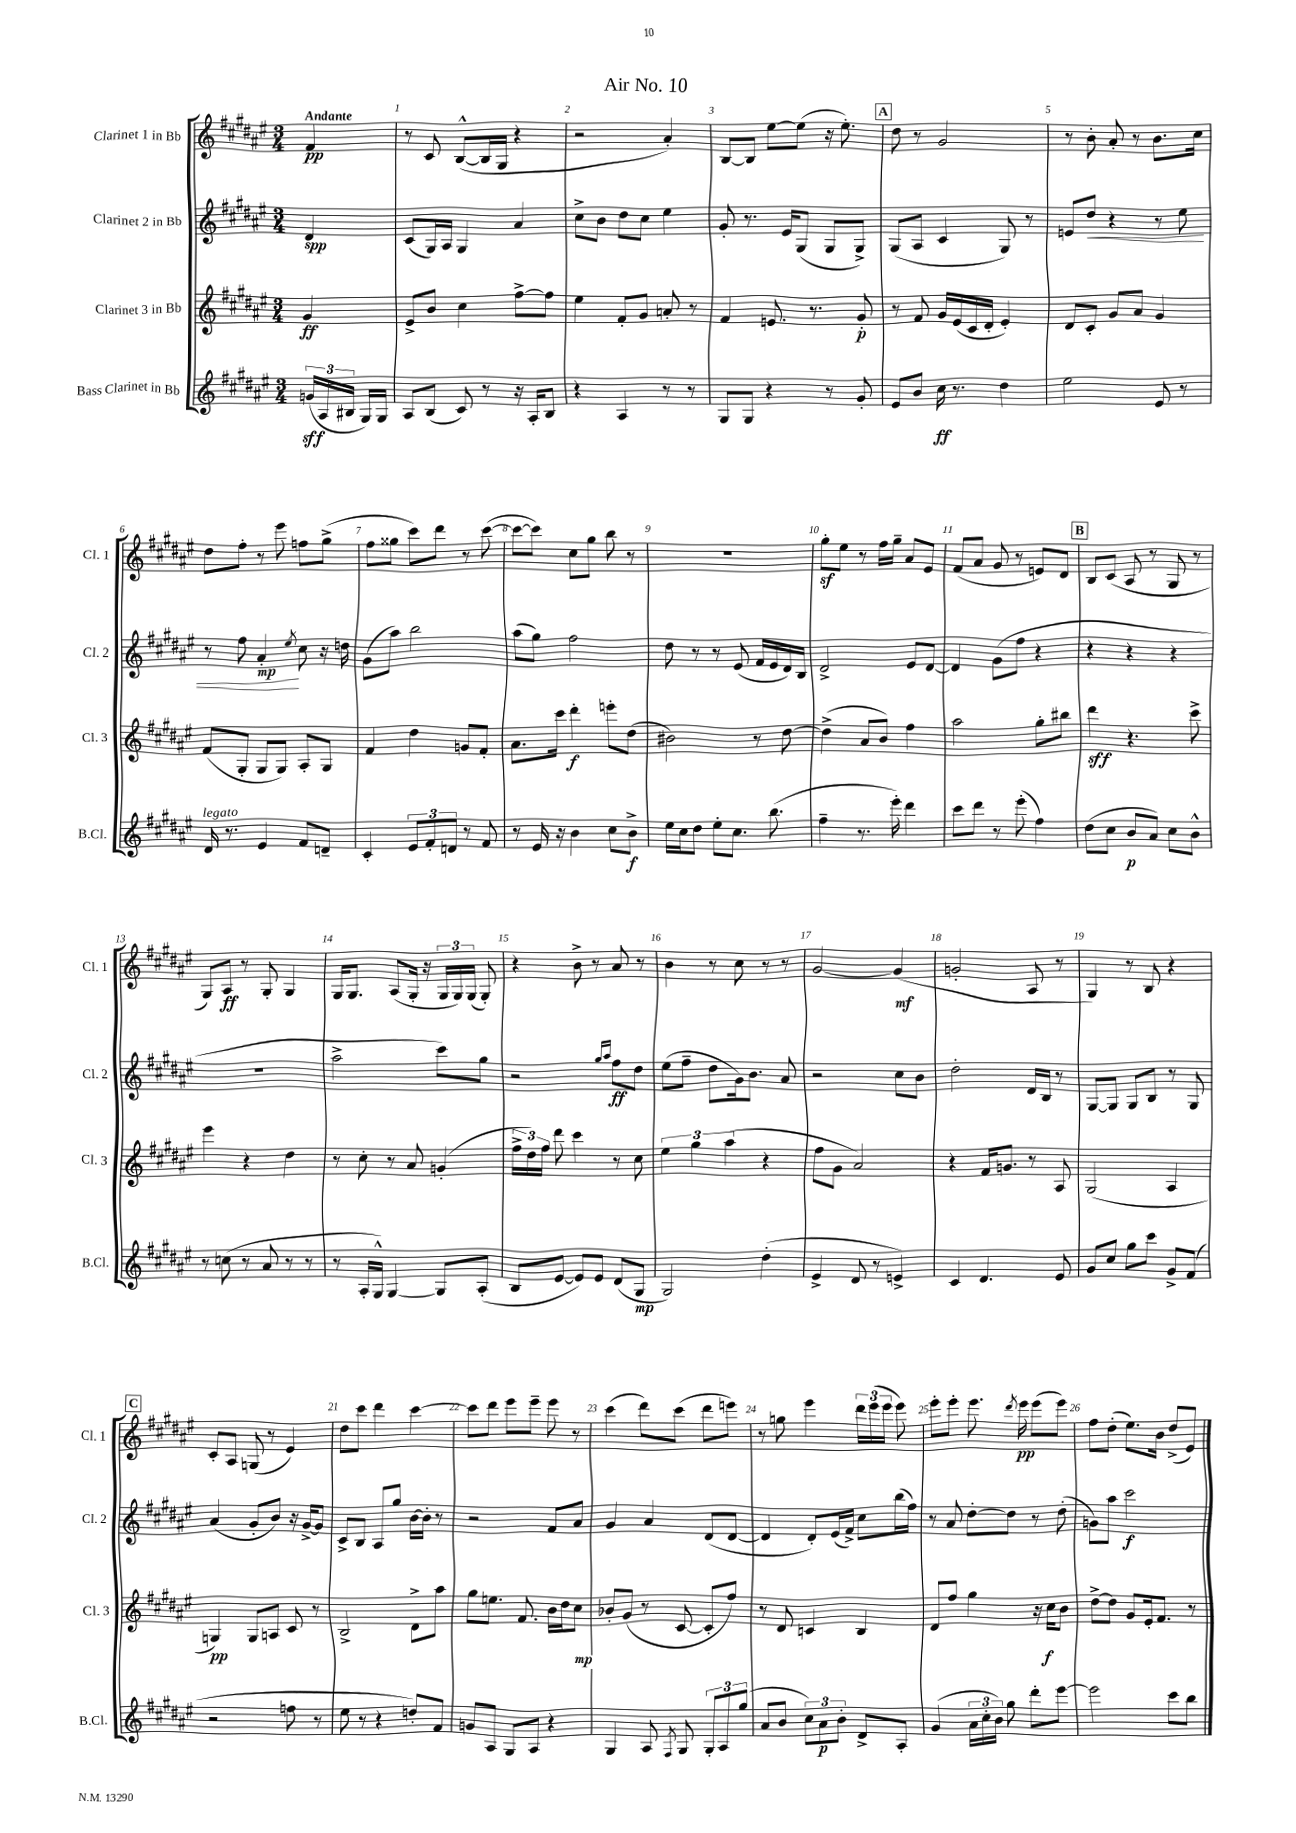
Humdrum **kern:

**kern	**dynam	**kern	**dynam	**kern	**dynam	**kern	**dynam
*part4	*part4	*part3	*part3	*part2	*part2	*part1	*part1
*staff4	*staff4	*staff3	*staff3	*staff2	*staff2	*staff1	*staff1
*I"Bass Clarinet in Bb	*	*I"Clarinet 3 in Bb	*	*I"Clarinet 2 in Bb	*	*I"Clarinet 1 in Bb	*
*I'B.Cl.	*	*I'Cl. 3	*	*I'Cl. 2	*	*I'Cl. 1	*
*clefG2	*	*clefG2	*	*clefG2	*	*clefG2	*
*k[f#c#g#d#a#e#]	*	*k[f#c#g#d#a#e#]	*	*k[f#c#g#d#a#e#]	*	*k[f#c#g#d#a#e#]	*
*M3/4	*	*M3/4	*	*M3/4	*	*M3/4	*
=	=	=	=	=	=	=	=
!	!	!	!	!	!	!LO:TX:a:B:t=Andante	!
(24gn/LL	sff	4g#/	ff	4d#/	spp	4f#/	pp
24A#/	.	.	.	.	.	.	.
24B#X/JJ	.	.	.	.	.	.	.
16G#/LL)	.	.	.	.	.	.	.
16G#/JJ	.	.	.	.	.	.	.
=1	=1	=1	=1	=1	=1	=1	=1
8A#/L	.	8e#^/L	.	(8c#/L	.	8r	.
(8B/J	.	8b/J	.	16G#/L)	.	8c#/	.
.	.	.	.	16A#/JJ	.	.	.
8c#/)	.	4cc#\	.	4G#/	.	([8B^^/L	.
8r	.	.	.	.	.	16B/L]	.
.	.	.	.	.	.	16G#/JJ	.
16r	.	[8ff#^\L	.	4a#/	.	4r	.
16A#'/KL	.	.	.	.	.	.	.
8B/J	.	8ff#\J]	.	.	.	.	.
=2	=2	=2	=2	=2	=2	=2	=2
4r	.	4ee#\	.	8cc#^\L	.	2r	.
.	.	.	.	8b\J	.	.	.
4A#/	.	8f#'/L	.	8dd#\L	.	.	.
.	.	8g#/J	.	8cc#\J	.	.	.
8r	.	8an'/	.	4ee#\	.	4a#'/)	.
8r	.	8r	.	.	.	.	.
=3	=3	=3	=3	=3	=3	=3	=3
8G#/L	.	4f#/	.	8g#'/	.	[8B/L	.
8G#/J	.	.	.	8.r	.	8B/J]	.
4r	.	8.en/	.	.	.	[8ee#\L	.
.	.	.	.	16e#/KL	.	.	.
.	.	.	.	(8G#/J	.	(8ee#\J]	.
.	.	8.r	.	.	.	.	.
8r	.	.	.	8G#/L	.	16r	.
.	.	.	.	.	.	8.ee#'\)	.
8g#'/	.	8g#'/	p	8G#^/J)	.	.	.
!!LO:REH:place=s1:t=A
=4	=4	=4	=4	=4	=4	=4	=4
8e#/L	.	8r	.	(8G#/L	.	8dd#\	.
8b/J	.	8f#/	.	8A#/J	.	8r	.
16cc#\	ff	16g#/LL	.	4c#/	.	2g#/	.
8.r	.	(16e#/	.	.	.	.	.
.	.	16c#/	.	.	.	.	.
.	.	16d#'/JJ	.	.	.	.	.
4dd#\	.	4e#'/)	.	8G#/)	.	.	.
.	.	.	.	8r	.	.	.
=5	=5	=5	=5	=5	=5	=5	=5
2ee#\	.	8d#/L	.	8en/L	.	8r	.
!	!	!	!	!	!LO:HP:b	!	!
.	.	8c#'/J	.	8dd#/J	<	8b'\	.
.	.	8g#/L	.	4r	.	8a#'/	.
.	.	8a#/J	.	.	.	8r	.
8e#/	.	4g#/	.	8r	.	8.b\L	.
8r	.	.	.	8ee#\	.	.	.
.	.	.	.	.	.	16cc#\Jk	.
!!LO:LB:g=z
=6	=6	=6	=6	=6	=6	=6	=6
!LO:TX:a:i:t=legato	!	!	!	!	!	!	!
16d#/	.	(8f#/L	.	8r	.	8dd#\L	.
8.r	.	.	.	.	.	.	.
.	.	8G#'/J	.	8ff#\	.	8ff#'\J	.
4e#/	.	8G#/L	.	4a#'/	mp	8r	.
.	.	8G#/J)	.	.	.	8eee#\	.
.	.	.	.	8qee#/	.	.	.
8f#/L	.	8A#'/L	.	8cc#\	[	8ffn\L	.
8dn~/J	.	8G#/J	.	16r	.	(8gg#^\J	.
.	.	.	.	16ddn\	.	.	.
=7	=7	=7	=7	=7	=7	=7	=7
4c#'/	.	4f#/	.	(8g#\L	.	8ff#\L	.
.	.	.	.	8aa#\J)	.	8gg##X\J	.
12e#/L	.	4dd#\	.	2bb\	.	8ccc#\L)	.
12f#'/	.	.	.	.	.	.	.
.	.	.	.	.	.	8ddd#\J	.
12dn/J	.	.	.	.	.	.	.
8r	.	8gn/L	.	.	.	8r	.
8f#/	.	8f#'/J	.	.	.	([8ccc#\	.
=8	=8	=8	=8	=8	=8	=8	=8
8r	.	8.a#\L	.	(8aa#\L	.	8ccc#\L_	.
16e#/	.	.	.	8gg#\J)	.	8ccc#\J])	.
16r	.	16ccc#\Jk	.	.	.	.	.
4b\	.	4ddd#'\	f	2ff#\	.	8cc#\L	.
.	.	.	.	.	.	8gg#\J	.
8cc#\L	.	8eeen'\L	.	.	.	8bb\	.
8b^\J	f	(8dd#\J	.	.	.	8r	.
=9	=9	=9	=9	=9	=9	=9	=9
16ee#\LL	.	2b#X\)	.	8dd#\	.	2.r	.
16cc#\J	.	.	.	.	.	.	.
8dd#\J	.	.	.	8r	.	.	.
8ee#'\L	.	.	.	8r	.	.	.
8.cc#\J	.	.	.	(8e#/	.	.	.
.	.	8r	.	16f#/LL	.	.	.
(8.bb\	.	.	.	16e#/	.	.	.
.	.	[8dd#\	.	16d#/)	.	.	.
.	.	.	.	16B/JJ	.	.	.
=10	=10	=10	=10	=10	=10	=10	=10
4ff#~\	.	(4dd#^\]	.	2d#^/	.	8gg#z'\L	.
.	.	.	.	.	.	8ee#\J	.
8.r	.	8a#/L	.	.	.	8r	.
.	.	8b/J)	.	.	.	16ff#\LL	.
16eee#'\)	.	.	.	.	.	16gg#~\JJ	.
4ddd#\	.	4ff#\	.	8e#/L	.	8a#/L	.
.	.	.	.	[8d#/J	.	8e#/J	.
=11	=11	=11	=11	=11	=11	=11	=11
8ccc#\L	.	2aa#\	.	4d#/]	.	(8f#/L	.
8ddd#\J	.	.	.	.	.	8a#/J	.
8r	.	.	.	(8g#\L	.	8g#/	.
(8eee#'\	.	.	.	8ff#\J	.	8r	.
4ff#\)	.	8gg#'\L	.	4r	.	8en/L)	.
.	.	8bb#X\J	.	.	.	8d#/J	.
!!LO:REH:place=s1:t=B
=12	=12	=12	=12	=12	=12	=12	=12
(8dd#\L	.	4ddd#\	sff	4r	.	8B/L	.
8cc#\J	.	.	.	.	.	(8c#/J	.
8b/L	p	4.r	.	4r	.	8A#/	.
8a#/J)	.	.	.	.	.	8r	.
8cc#\L	.	.	.	4r	.	8G#/	.
8b^^\J	.	8ccc#^\	.	.	.	8r	.
!!LO:LB:g=z
=13	=13	=13	=13	=13	=13	=13	=13
8r	.	4eee#\	.	2.r	.	8G#/L)	.
(8ccn\	.	.	.	.	.	8A#/J	ff
8r	.	4r	.	.	.	8r	.
8a#/	.	.	.	.	.	8G#'/	.
8r	.	4dd#\	.	.	.	4G#/	.
8r	.	.	.	.	.	.	.
=14	=14	=14	=14	=14	=14	=14	=14
8r	.	8r	.	2aa#^\	.	16G#/KL	.
.	.	.	.	.	.	8.G#/J	.
16A#'/LL	.	8cc#'\	.	.	.	.	.
16G#^^/JJ)	.	.	.	.	.	.	.
[4G#/	.	8r	.	.	.	(8A#/L	.
.	.	8a#/	.	.	.	16G#'/Jk	.
.	.	.	.	.	.	16r	.
8G#/L]	.	(4gn'/	.	8ccc#\L)	.	24G#/LL	.
.	.	.	.	.	.	24G#/)	.
.	.	.	.	.	.	(24G#/JJ	.
(8A#'/J	.	.	.	8gg#\J	.	8G#'/)	.
=15	=15	=15	=15	=15	=15	=15	=15
8B/L	.	24ff#^\LL	.	2r	.	4r	.
.	.	24dd#\)	.	.	.	.	.
.	.	24ff#\JJ	.	.	.	.	.
[8e#/J	.	8ddd#\	.	.	.	.	.
8e#/L])	.	4ccc#\	.	.	.	8b^\	.
8e#/J	.	.	.	.	.	8r	.
.	.	.	.	16qqgg#/LL	.	.	.
.	.	.	.	16qqaa#/JJ	.	.	.
(8d#/L	.	8r	.	8ff#\L	ff	8a#/	.
8G#/J	mp	8cc#\	.	8dd#\J	.	8r	.
=16	=16	=16	=16	=16	=16	=16	=16
2G#/)	.	6ee#\	.	(8ee#\L	.	4b\	.
.	.	.	.	8ff#~\J	.	.	.
.	.	6gg#\	.	.	.	.	.
.	.	.	.	8dd#\L	.	8r	.
.	.	(6aa#\	.	.	.	.	.
.	.	.	.	16g#\k)	.	8cc#\	.
.	.	.	.	8.b\J	.	.	.
(4dd#'\	.	4r	.	.	.	8r	.
.	.	.	.	8a#/	.	8r	.
=17	=17	=17	=17	=17	=17	=17	=17
4e#^/	.	8ff#\L	.	2r	.	[2g#/	.
.	.	8g#\J	.	.	.	.	.
8d#/	.	2a#/)	.	.	.	.	.
8r	.	.	.	.	.	.	.
4en^/)	.	.	.	8cc#\L	.	(4g#/]	mf
.	.	.	.	8b\J	.	.	.
=18	=18	=18	=18	=18	=18	=18	=18
4c#/	.	4r	.	2dd#'\	.	2gn'/	.
4.d#/	.	16f#/KL	.	.	.	.	.
.	.	8.gn/J	.	.	.	.	.
.	.	8r	.	16d#/LL	.	8A#/	.
.	.	.	.	16B/JJ	.	.	.
8e#/	.	8A#/	.	8r	.	8r	.
=19	=19	=19	=19	=19	=19	=19	=19
8g#/L	.	(2G#/	.	[8G#/L	.	4G#/)	.
8cc#/J	.	.	.	8G#/J]	.	.	.
8gg#\L	.	.	.	8G#/L	.	8r	.
8ccc#\J	.	.	.	8B/J	.	8B/	.
8g#^/L	.	4A#/	.	8r	.	4r	.
(8f#/J	.	.	.	8G#/	.	.	.
!!LO:LB:g=z
!!LO:REH:place=s1:t=C
=20	=20	=20	=20	=20	=20	=20	=20
2r	.	4Gn/)	pp	(4a#/	.	8c#'/L	.
.	.	.	.	.	.	8A#/J	.
.	.	8G/L	.	8g#'/L	.	(8Gn/	.
.	.	8An/J	.	8b/J)	.	8r	.
8ffn\	.	8c#/	.	16r	.	4e#/)	.
.	.	.	.	[16g#^/KL	.	.	.
8r	.	8r	.	8g#/J]	.	.	.
=21	=21	=21	=21	=21	=21	=21	=21
8ee#\	.	2B^/	.	8c#^/L	.	8dd#\L	.
8r	.	.	.	8B/J	.	8ccc#\J	.
4r	.	.	.	8A#/L	.	4ddd#\	.
.	.	.	.	8gg#/J	.	.	.
8ddn'/L)	.	8d#^\L	.	[16b\LL	.	[4ccc#\	.
.	.	.	.	16b'\JJ]	.	.	.
8f#/J	.	8aa#\J	.	8r	.	.	.
=22	=22	=22	=22	=22	=22	=22	=22
8gn/L	.	8gg#\L	.	2r	.	8ccc#\L]	.
8A#/J	.	8.een\J	.	.	.	8ddd#\J	.
8G#/L	.	.	.	.	.	8eee#\L	.
.	.	8.f#/	.	.	.	.	.
8A#/J	.	.	.	.	.	8eee#~\J	.
4r	.	16b\LL	.	8f#/L	.	8eee#\	.
.	.	16dd#\J	.	.	.	.	.
.	.	8cc#\J	mp	8a#/J	.	8r	.
=23	=23	=23	=23	=23	=23	=23	=23
4G#/	.	8b-X'/L	.	4g#/	.	(4ccc#\	.
.	.	(8g#/J	.	.	.	.	.
8A#/	.	8r	.	4a#/	.	8ddd#\L)	.
8qF#/	.	.	.	.	.	.	.
8G#/	.	[8c#/	.	.	.	(8ccc#\J	.
12G#'/L	.	8c#'/L]	.	(8d#/L	.	8ddd#\L	.
12A#/	.	.	.	.	.	.	.
.	.	8ff#/J)	.	[8d#/J	.	8eeen\J)	.
(12gg#/J	.	.	.	.	.	.	.
=24	=24	=24	=24	=24	=24	=24	=24
8a#/L	.	8r	.	4d#/]	.	8r	.
8b/J	.	8d#/	.	.	.	8ggn\	.
12cc#\L)	.	4cn/	.	8d#'/L)	.	4eee#\	.
12a#\	p	.	.	.	.	.	.
.	.	.	.	(16e#/L	.	.	.
12b'\J	.	.	.	.	.	.	.
.	.	.	.	16f#^/JJ)	.	.	.
8d#^/L	.	4B/	.	8cc#\L	.	24ddd#\LL	.
.	.	.	.	.	.	(24eee#\	.
.	.	.	.	.	.	24eee#\JJ	.
8A#'/J	.	.	.	(16bb\L	.	8eee#\)	.
.	.	.	.	16ff#\JJ)	.	.	.
=25	=25	=25	=25	=25	=25	=25	=25
(4g#/	.	8d#/L	.	8r	.	8eee#'\L	.
.	.	8ff#/J	.	8a#/	.	8eee#'\J	.
24a#\LL	.	4gg#\	.	[8dd#'\L	.	8.eee#\	.
24cc#'\	.	.	.	.	.	.	.
24b\JJ)	.	.	.	.	.	.	.
8gg#\	.	.	.	8dd#\J]	.	.	.
.	.	.	.	.	.	8qddd#/	.
.	.	.	.	.	.	16eee#\	pp
8ddd#'\L	.	16r	.	8r	.	(8eee#\L	.
.	.	16cc#\KL	f	.	.	.	.
[8eee#\J	.	8b\J	.	(8dd#'\	.	8eee#\J)	.
=26	=26	=26	=26	=26	=26	=26	=26
2eee#\]	.	[8dd#^\L	.	8gn\L)	.	8ff#\L	.
.	.	8dd#\J]	.	8aa#\J	.	(8dd#'\J	.
.	.	8g#/L	.	2ccc#\	f	8.ee#\L)	.
.	.	16e#'/k	.	.	.	.	.
.	.	8.f#/J	.	.	.	16b\Jk	.
8ccc#\L	.	.	.	.	.	(8dd#^/L	.
8bb\J	.	8r	.	.	.	8e#/J)	.
==	==	==	==	==	==	==	==
*-	*-	*-	*-	*-	*-	*-	*-
